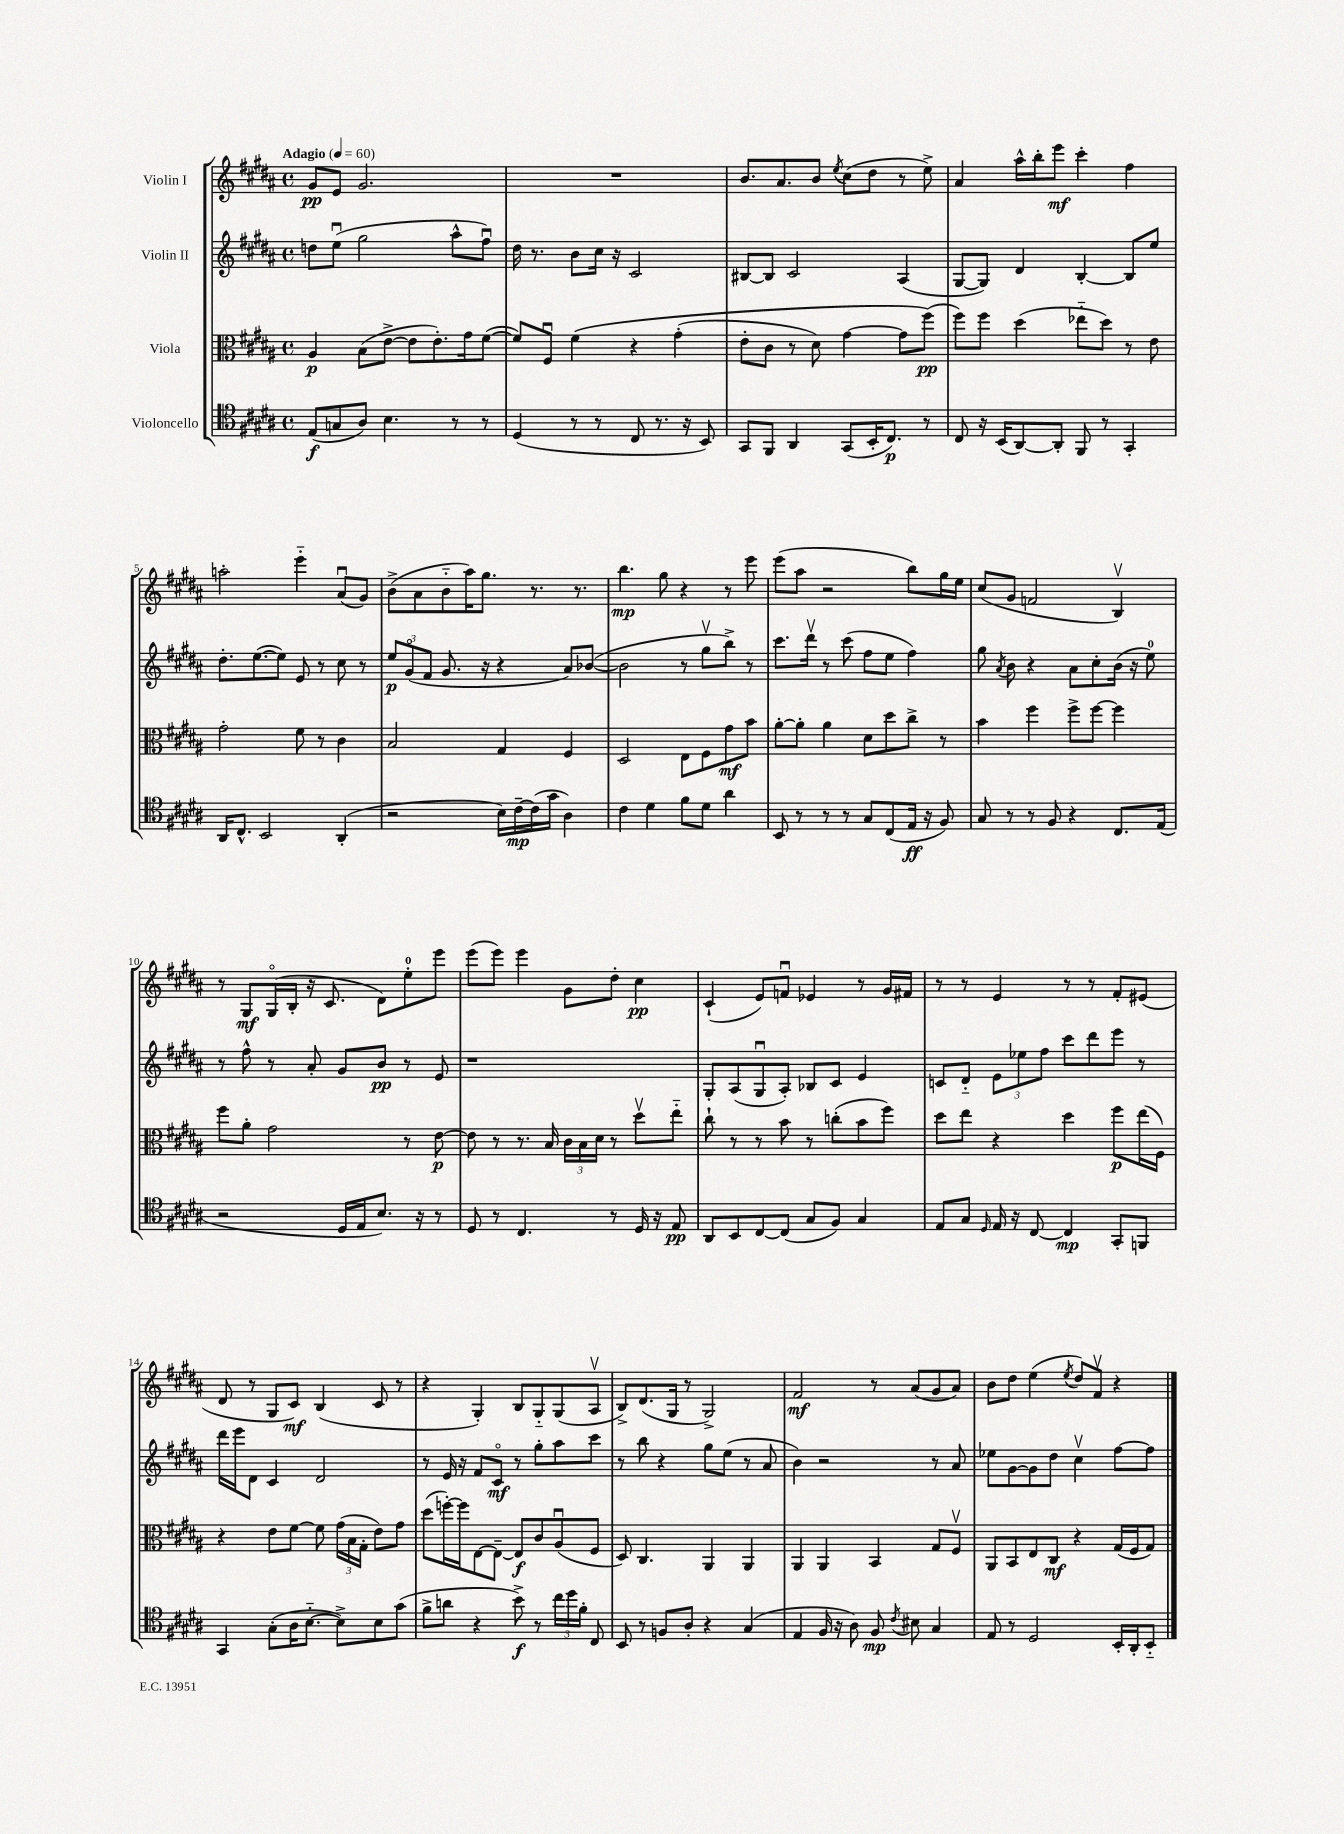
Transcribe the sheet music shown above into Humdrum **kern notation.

**kern	**kern	**kern	**kern
*staff4	*staff3	*staff2	*staff1
*clefC4	*clefC3	*clefG2	*clefG2
*k[f#c#g#d#a#]	*k[f#c#g#d#a#]	*k[f#c#g#d#a#]	*k[f#c#g#d#a#]
*M4/4	*M4/4	*M4/4	*M4/4
*met(c)	*met(c)	*met(c)	*met(c)
*MM60	*MM60	*MM60	*MM60
(8E	4A#	8dd	8g#
8G	.	(8eeu	8e
8A#)	(8B	2gg#	2.g#
4.B	[8e^	.	.
.	8e]	.	.
.	8.e')	.	.
8r	.	8aa#^^	.
.	16g#	.	.
8r	([8f#	8ff#u)	.
=	=	=	=
(4D#	8f#])	16dd#	1r
.	.	8.r	.
.	8F#u	.	.
8r	&(4f#	8b	.
8r	.	16cc#	.
.	.	16r	.
8C#	4r	2c#	.
8.r	.	.	.
.	(4g#'	.	.
16r	.	.	.
8BB)	.	.	.
=	=	=	=
8GG#	8e'	[8B#	8.b
8FF#	8c#	8B#]	.
.	.	.	8.a#
4AA#	8r	2c#	.
.	8d#)	.	8b
.	.	.	8qee
(8GG#	[4g#	.	(8cc#
16BB'	.	.	8dd#
8.C#)	.	.	.
.	8g#]	(4A#	8r
8r	(8ff#&)	.	8ee^)
=	=	=	=
8C#	8ff#)	[8G#	4a#
16r	8ff#	8G#])	.
(16BB	.	.	.
[8AA#)	(4dd#	4d#	16aa#^^
.	.	.	16bb'
8AA#']	.	.	8eee
8FF#	8ee-'~	[4B'	4ccc#'
8r	8dd#)	.	.
4GG#'	8r	8B]	4ff#
.	8e	8ee	.
=	=	=	=
16AA#	2g#'	8.dd#'	2aa'
8.C#^^	.	.	.
.	.	([8.ee	.
2BB	.	.	.
.	.	8ee])	.
.	8f#	8e	4eee'~
.	8r	8r	.
(4AA#'	4c#	8cc#	(8a#u
.	.	8r	8g#)
=	=	=	=
2r	2B	12ee	(8b^
.	.	(12g#o	.
.	.	.	8a#
.	.	12f#	.
.	.	8.g#	8b'~
.	.	.	16aa#)
.	.	16r	8.gg#
16B)	4G#	4r	.
[16c#~	.	.	.
(16c#]	.	.	8.r
16g#	.	.	.
4A#)	4F#	8a#)	.
.	.	.	8.r
.	.	([8b-	.
=	=	=	=
4c#	2D#	2b-]	4.bb
4d#	.	.	.
.	.	.	8gg#
8f#	8E	8r	4r
8d#	8F#	8gg#v	.
4a#	8g#	8bb^)	8r
.	8b	8r	8eee
=	=	=	=
8BB	[8a#'	8.ccc#	(8eee
8r	8a#']	.	8aa#
.	.	16ddd#v	.
8r	4a#	8r	2r
8r	.	(8ccc#	.
8G#	8d#	8ff#	.
(8C#	8dd#	8ee	.
16E	8cc#^	4ff#)	8bb)
16r	.	.	.
8F#)	8r	.	16gg#
.	.	.	16ee
=	=	=	=
8G#	4b	8gg#	(8cc#
.	.	8qa#	.
8r	.	8b	8g#
8r	4ff#	4r	2f
8F#	.	.	.
4r	8ff#^	8a#	.
.	[8ff#	8cc#'	.
8.C#	4ff#]	(16b	4Bv)
.	.	16r	.
.	.	8ee)	.
(16E	.	.	.
=	=	=	=
2r	8ff#	8r	8r
.	8a#'	8ff#^^	8G#
.	2g#	8r	(16G#o
.	.	.	16B'
.	.	8a#'	16r
.	.	.	8.c#
16D#	.	8g#	.
16E	.	.	.
8.B)	.	8b	8d#)
.	8r	8r	8ee'
16r	.	.	.
8r	[8e	8e	8eee
=	=	=	=
8D#	8e]	1r	(8eee
8r	8r	.	8eee)
4.C#	8.r	.	4eee
.	16B	.	.
.	24c#	.	8g#
.	24B	.	.
.	24d#	.	.
8r	8r	.	8dd#'
16D#	8dd#v	.	4cc#
16r	.	.	.
8E	8ee'~	.	.
=	=	=	=
8AA#	8cc#`	8G#'	(4c#`
8BB	8r	(8A#	.
[8C#	8r	8G#u	8e)
(8C#]	8b	8A#')	8fu
8G#	8r	8B-	4e-
8F#)	(8cc'	8c#	.
4G#	8b	4e	8r
.	8ff#)	.	16g#
.	.	.	16f#
=	=	=	=
8E	8dd#	8c	8r
8G#	8ee	8d#'~	8r
16qqD#	.	.	.
16E	4r	12e	4e
16r	.	.	.
.	.	12ee-	.
[8C#	.	.	.
.	.	12ff#	.
4C#]	4dd#	8ccc#	8r
.	.	8ddd#	8r
8GG#'	8ff#	8eee	8f#'
8FF	(16ee	8r	(8e#
.	16F#)	.	.
=	=	=	=
4GG#	4r	16ddd#	8d#
.	.	16eee	.
.	.	8d#	8r
(8G#'	8e	4c#	8G#
16A#	[8f#	.	8c#)
[8.B'~	.	.	.
.	8f#]	2d#	(4B
8B^])	(24g#	.	.
.	24B	.	.
.	24G#'	.	.
8B	8e)	.	8c#
(8g#	8g#	.	8r
=	=	=	=
8f#^	(8dd#	8r	4r
8a	[16ff')	16e	.
.	16ff]	16r	.
4r	[8E	8f#	4G#')
.	8E~_	8c#o	.
8b^)	8E]	8r	8B
8r	8c#	8gg#'	8G#'~
24cc#	(8A#u	8aa#	(8G#
24dd#	.	.	.
24f#'	.	.	.
8C#	8F#	8ccc#	8A#v
=	=	=	=
8BB	8D#)	8r	8B^)
8r	4.C#	8bb	(8.d#
8F	.	4r	.
.	.	.	16G#
8A#'	.	.	8r
4r	4AA#	8gg#	2G#^)
.	.	(8ee	.
(4G#	4AA#	8r	.
.	.	8a#	.
=	=	=	=
4E	4AA#	4b)	2f#
16F#	4AA#	2r	.
16r	.	.	.
8A#)	.	.	.
8F#	4BB	.	8r
8qc#	.	.	.
8B#	.	.	(8a#
4G#	8G#	8r	8g#
.	8F#v	8a#	8a#)
=	=	=	=
8E	8AA#	8ee-	8b
8r	8BB	[8g#	8dd#
2D#	8E	8g#]	(4ee
.	8C#	8dd#	.
.	.	.	8qee
.	4r	4cc#v	8dd#)
.	.	.	8f#v
16BB'	(16G#	[8ff#	4r
16AA#'	16F#	.	.
8BB'~	8G#)	8ff#]	.
==	==	==	==
*-	*-	*-	*-
